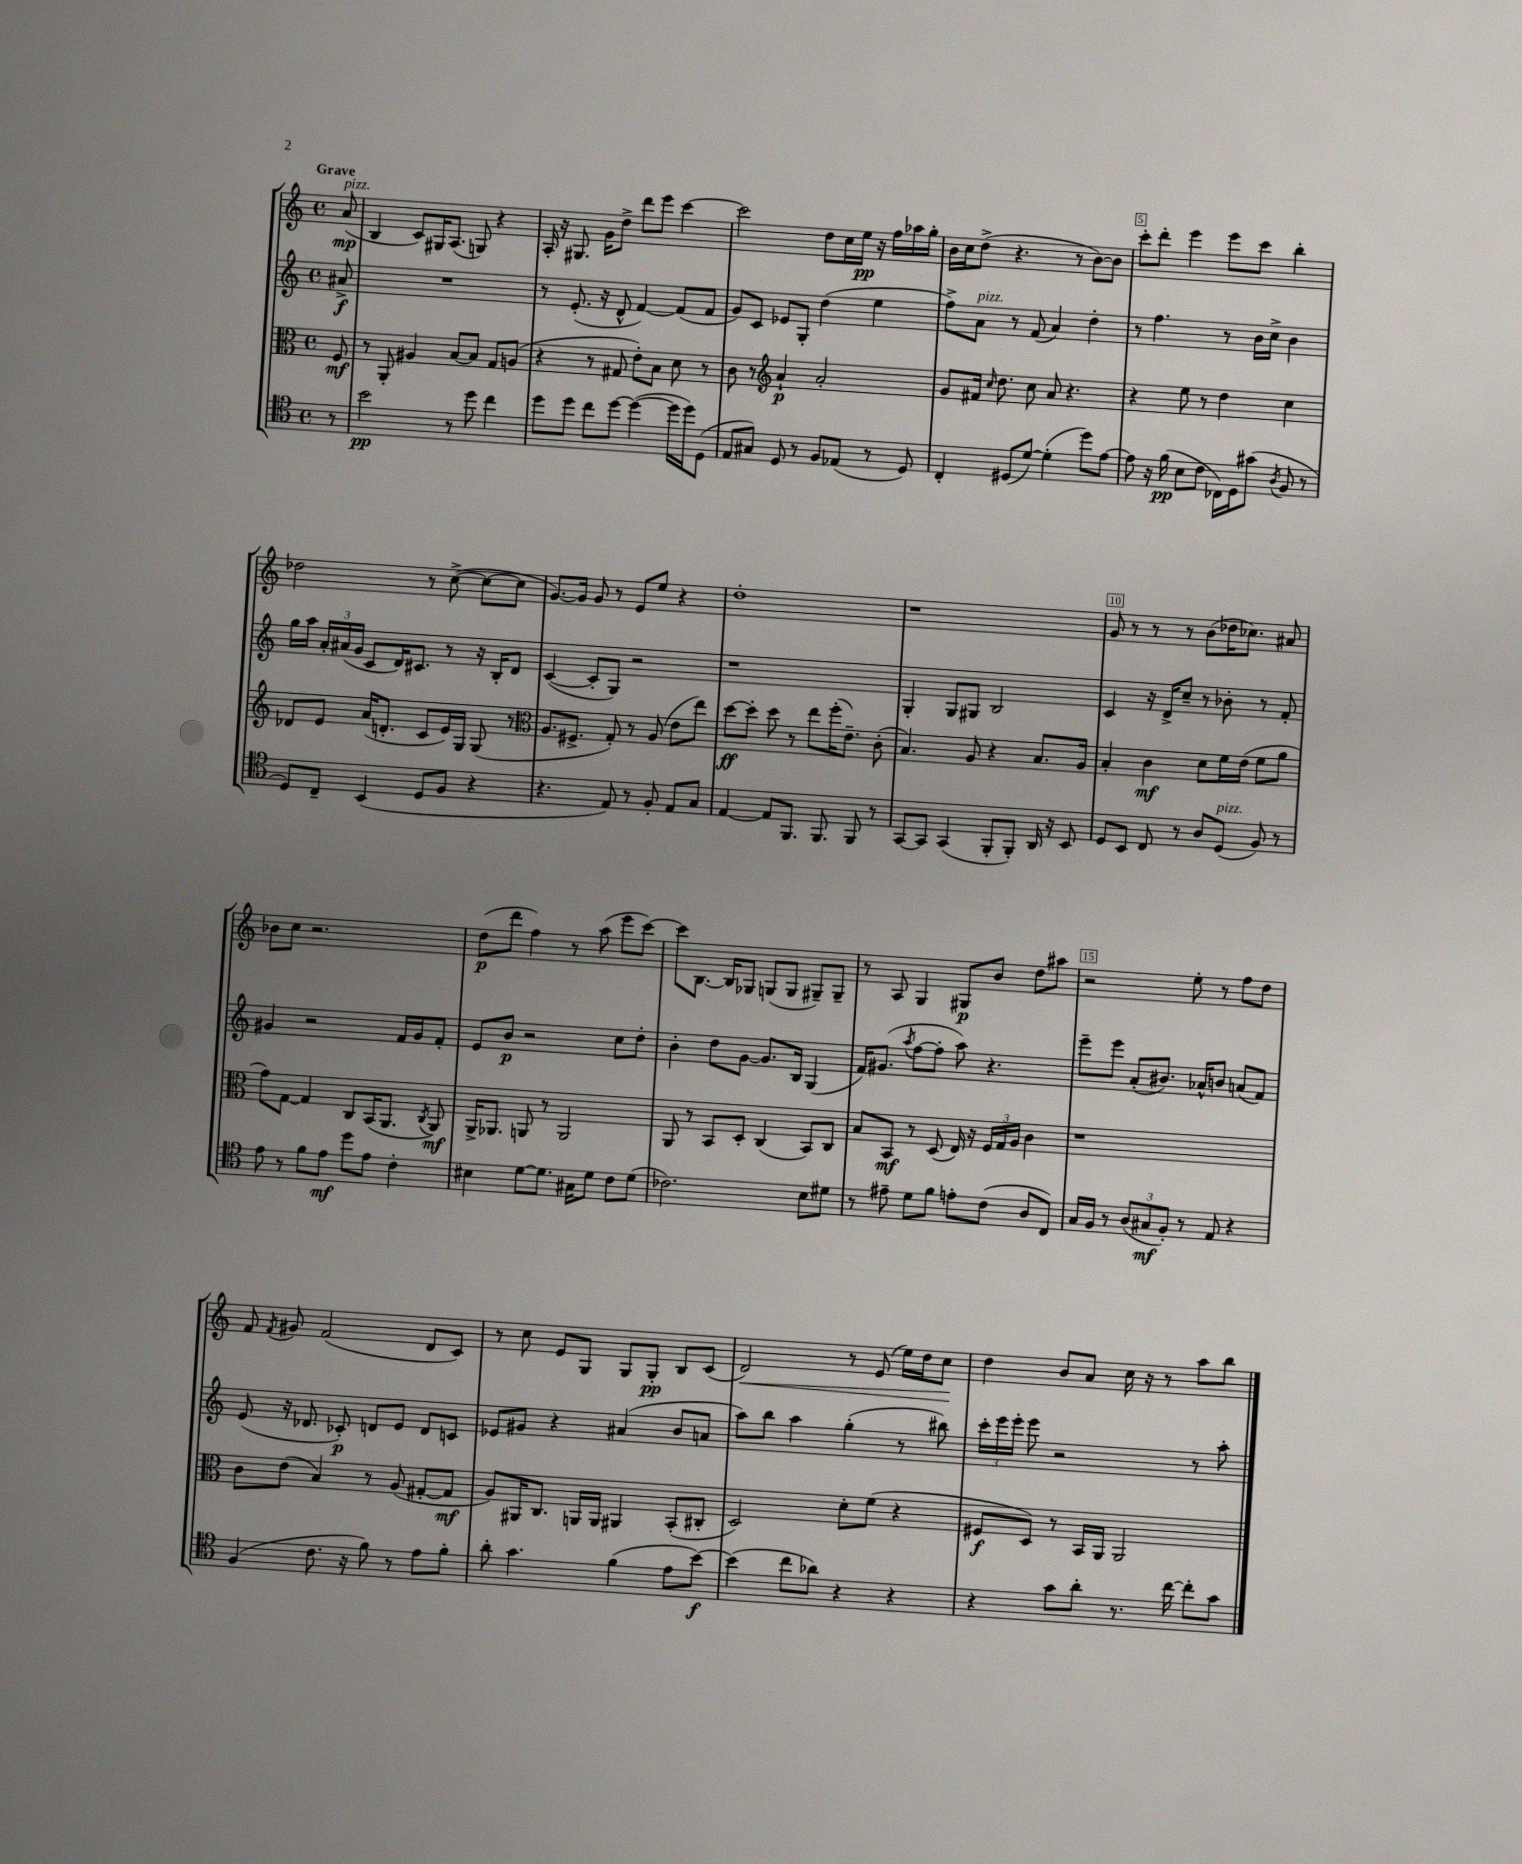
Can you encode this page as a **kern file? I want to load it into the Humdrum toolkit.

**kern	**kern	**kern	**kern
*staff4	*staff3	*staff2	*staff1
*clefC4	*clefC3	*clefG2	*clefG2
*k[]	*k[]	*k[]	*k[]
*M4/4	*M4/4	*M4/4	*M4/4
*met(c)	*met(c)	*met(c)	*met(c)
8r	8F	8a#^	(8a
=	=	=	=
2b	8r	1r	4B
.	8AA'	.	.
.	4A#	.	8c)
.	.	.	16G#
.	.	.	(8.A
8r	[8B	.	.
8dd	8B]	.	8G)
4cc	8G	.	4r
.	(8A	.	.
=	=	=	=
8dd	4r	8r	16A'
.	.	.	16r
8dd	.	(8.e'	8.G#
8cc	8r	.	.
.	.	16r	16g
[8dd	8G#	8d^^	8dd^
(4dd_	8e')	[4f)	8ddd
.	8B	.	8eee
16dd]	8d	(8f]	[4ccc
16dd)	.	.	.
(8D	8r	8f	.
=	=	=	=
8E	8c	8g)	2ccc]
8G#)	8r	8c	.
*	*clefG2	*	*
8D	4a`	8e-	.
8r	.	8G'	.
8F	2a'	(4dd	8dd
(8E-	.	.	16cc
.	.	.	16ee
8r	.	4ee	16r
.	.	.	16ff
8D)	.	.	16aa-
.	.	.	16gg'
=	=	=	=
4C'	8g	8ff^)	16b
.	.	.	16cc
.	16f#	8a	(8dd^
.	16qqcc	.	.
.	8.dd	.	.
(8D#	.	8r	4.r
[8d)	8cc	(8f	.
(4d']	8a	4a)	.
.	4.r	.	8r
8dd)	.	4dd'	[8b)
[8e	.	.	8b]
=	=	=	=
8e]	4r	8r	8ccc'
16r	.	4.ff	8ddd'
(16f	.	.	.
8B	8ee	.	4eee
8c	8r	.	.
16C-)	4dd	8r	8eee
16D	.	.	.
(8g#	.	16b	8ccc
.	.	16cc^	.
8qA	.	.	.
8F	4cc	4b	4bb'
8r	.	.	.
=	=	=	=
8D)	8d-	16gg	2dd-
.	.	16aa	.
8C~	8e	24a'	.
.	.	(24a#	.
.	.	24g	.
(4BB	(16a	8c	.
.	8.d'	.	.
.	.	16d)	.
.	.	8.c#	.
8D	8c	.	8r
8F	16e)	8r	([8cc^
.	16G	.	.
4r	(8G	16r	8cc_
.	.	16B'	.
.	8r	8d	8cc]
=	=	=	=
*	*clefC3	*	*
4.r	8.A	([4c	[8.g)
.	8.F#^	.	16g]
.	.	8c']	8g
8E)	8G')	8G)	8r
8r	8r	2r	8e
8F'	(8A	.	8ee
8E	8e	.	4r
8G	8ee)	.	.
=	=	=	=
[4E	[8dd	1r	1dd'
.	8dd']	.	.
8E]	8dd	.	.
8.FF	8r	.	.
.	8ee	.	.
8.FF	.	.	.
.	(16ff'	.	.
.	8.e~)	.	.
8FF	.	.	.
8r	(8c'	.	.
=	=	=	=
[8GG	4.B)	4G'	1r
8GG]	.	.	.
(4GG	.	8G	.
.	8A	8G#	.
8FF'	4r	2B	.
8FF')	.	.	.
16AA	8.B	.	.
16r	.	.	.
8BB	.	.	.
.	16A	.	.
=	=	=	=
8D	4B'	4c	8g
8BB	.	.	8r
8C	4c	16r	8r
.	.	16d^	.
8r	.	8cc~	8r
8A	8d	8r	(8b
(8D	16f	8b-'	16dd-
.	(16e	.	8.cc-)
8F)	8f	8r	.
8r	8a	8f'	8a#
=	=	=	=
8e	8g)	4g#	8b-
8r	[8G	.	8cc
8f	4G]	2r	2.r
8e	.	.	.
8dd	8C	.	.
8e	(16BB	.	.
.	8.AA	.	.
4c'	.	16f	.
.	.	16g#	.
.	8qC	.	.
.	8AA)	8f'	.
=	=	=	=
4B#	16AA^	8e	(8dd
.	8.AA-	.	.
.	.	8b	8ddd
[8d	8AA	2r	4ff)
8.d]	8r	.	.
.	2AA	.	8r
16G#	.	.	.
8d	.	.	(8aa
8c	.	8cc	8eee
(8d	.	8dd'	[8ccc)
=	=	=	=
2.c-)	8AA	4b'	8ccc]
.	8r	.	[8.B
.	8BB	8dd	.
.	.	.	16B]
.	8D'	[8g	8G-
.	(4C	8.g]	(8G
.	.	.	8G
.	.	16B	.
8B	8BB)	(4G	8G#~)
8d#	8C	.	8G#~
=	=	=	=
8r	8B	16f)	8r
.	.	(8.g#	.
8e#~	8BB	.	8A
.	.	8qaa	.
8d	8r	[8ff	4G
8f	(8D	8ff']	.
8e'	16E)	8aa)	8G#
.	16r	.	.
(8c	24F	4.r	8b
.	24G	.	.
.	24A	.	.
8A	4c	.	8dd
8C)	.	.	8aa#
=	=	=	=
16G	1r	8eee~	2r
16F	.	.	.
8r	.	8eee	.
(12A	.	(8a'	.
12G#	.	.	.
.	.	8.b#)	.
12F')	.	.	.
8r	.	.	8ee'
.	.	16a-^^	.
8E	.	8b	8r
4r	.	(8a	8ff
.	.	8f)	8dd
=	=	=	=
(4F	8c	(8e	8f
.	.	.	8qf
.	(8e	16r	8g#
.	.	8.d-	.
8.c	4B)	.	(2f
.	.	8c-')	.
16r	.	.	.
8f)	8r	8d	.
8r	(8A	8e	.
8e	[8G#'	8d	8d
8f'	8G#]	8c	8c)
=	=	=	=
8a'	8A)	8e-	8r
4.g	16AA#	8g#	8cc
.	8.C	.	.
.	.	4r	8e
.	16AA	.	8G
.	16AA	.	.
(4f	4AA#	(4a#	8G
.	.	.	8G'
8e	(8BB'	8b	8B
[8b)	8C#'	8a	(8c
=	=	=	=
(4b]	2D)	8aa)	2d)
.	.	8bb	.
8cc	.	4aa	.
8a-)	.	.	.
4r	8d'	(4gg'	8r
.	(8f	.	(8e
4r	4r	8r	16ee)
.	.	.	16dd
.	.	8bb#)	8cc
=	=	=	=
4r	8F#	24ccc'	4dd
.	.	24eee	.
.	.	24eee'	.
.	8D)	8eee	.
8g	8r	2r	8b
8a'	16BB	.	8a
.	16AA	.	.
8.r	2AA	.	16cc
.	.	.	16r
.	.	.	8r
[16cc	.	.	.
8cc']	.	8r	8aa
8g	.	8aa'	8bb
==	==	==	==
*-	*-	*-	*-
